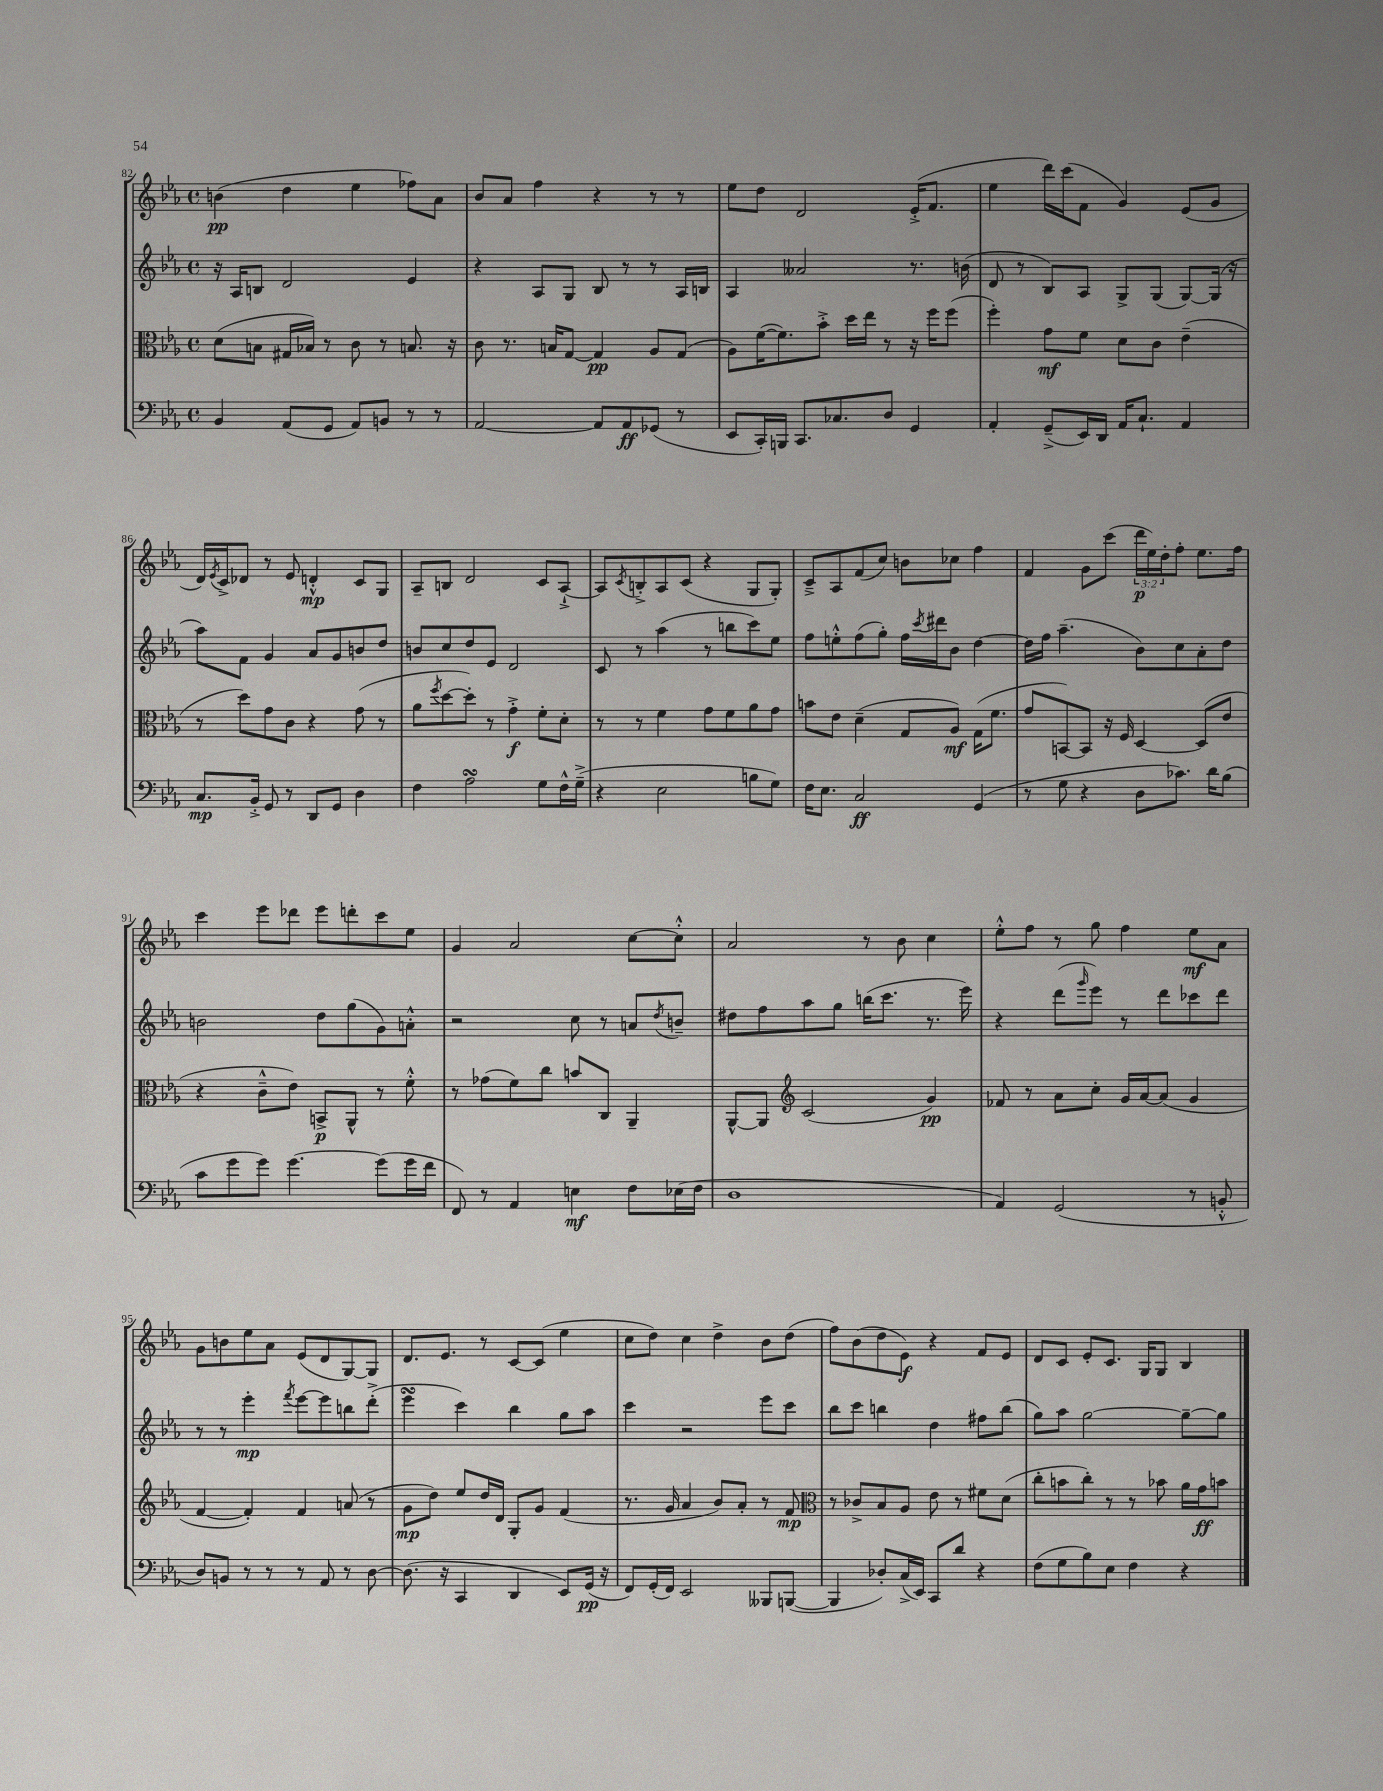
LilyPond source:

<<
\new StaffGroup <<
\new Staff = "s0" {
    \clef treble \key ees \major \defaultTimeSignature \time 4/4 \override Staff.TupletNumber.text = #tuplet-number::calc-fraction-text
    b'4\pp( d''4 ees''4 fes''8) aes'8 |
    bes'8 aes'8 f''4 r4 r8 r8 |
    ees''8 d''8 d'2 ees'16-.->( f'8. |
    ees''4 d'''16) c'''16( f'8 g'4) ees'8( g'8 |
    d'16) \acciaccatura { ees'8 } c'16-> des'8 r8 ees'8 d'4-.-^\mp c'8 g8 |
    aes8-- b8 d'2 c'8 aes8~-!-> |
    aes8 \acciaccatura { c'8 } b8-.-> aes8 c'8( r4 g8 g8-.) |
    c'8---> aes8 f'8( c''8) b'8 ces''8 f''4 |
    f'4 g'8 c'''8( \tuplet 3/2 { d'''16\p ees''16) d''16-. } f''8-. ees''8. f''16 |
    c'''4 ees'''8 des'''8 ees'''8 d'''8-. c'''8 ees''8 |
    g'4 aes'2 c''8~ c''8-.-^ |
    aes'2 r8 bes'8 c''4 |
    ees''8-.-^ f''8 r8 g''8 f''4 ees''8\mf aes'8 |
    g'8 b'8 ees''8 aes'8 ees'8( d'8 g8~) g8 |
    d'8. ees'8. r8 c'8~ c'8( ees''4 |
    c''8 d''8) c''4 d''4-> bes'8 d''8( |
    f''8) bes'8( d''8 ees'8\f) r4 f'8 ees'8 |
    d'8 c'8 ees'8-. c'8. g16 g8 bes4 \bar "|." |
}
\new Staff = "s1" {
    \clef treble \key ees \major \defaultTimeSignature \time 4/4
    r16 aes16 b8 d'2 ees'4 |
    r4 aes8 g8 bes8 r8 r8 aes16 b16 |
    aes4 aeses'2 r8. b'16( |
    d'8 r8 bes8) aes8 g8-> g8( g8~) g16( r16 |
    aes''8) f'8 g'4 aes'8 g'8 b'8 d''8 |
    b'8 c''8 d''8 ees'8 d'2 |
    c'8 r8 aes''4( r8 b''8 c'''8) ees''8 |
    f''8 e''8-.-^ f''8( g''8-.) f''16 \acciaccatura { c'''8 } dis'''16 bes'8 d''4~ |
    d''16 f''16 aes''4.--( bes'8) c''8 aes'8-. d''8 |
    b'2 d''8 g''8( g'8) a'8-.-^ |
    r2 c''8 r8 a'8 \acciaccatura { d''8 } b'8-- |
    dis''8 f''8 aes''8 g''8 b''16( c'''8. r8. ees'''16) |
    r4 d'''8( \grace { g'''16 } ees'''8) r8 d'''8 ces'''8 d'''8 |
    r8 r8 ees'''4-.\mp \acciaccatura { f'''8 } ees'''8~ ees'''8 b''8 d'''8-.->( |
    ees'''4\turn c'''4) bes''4 g''8 aes''8 |
    c'''4 r2 ees'''8 c'''8 |
    bes''8 c'''8 b''4 d''4 fis''8 b''8( |
    g''8) aes''8 g''2~ g''8~-- g''8 \bar "|." |
}
\new Staff = "s2" {
    \clef alto \key ees \major \defaultTimeSignature \time 4/4
    d'8( b8 gis16 bes16) r8 c'8 r8 b8. r16 |
    c'8 r8. b16 g8~ g4\pp aes8 g8( |
    aes8) f'16~( f'8.) bes'8-.-> d''16 ees''16 r8 r16 f''16 f''8( |
    f''4-.) g'8\mf f'8 d'8 c'8 ees'4--( |
    r8 d''8) g'8 c'8 r4 g'8( r8 |
    aes'8 \acciaccatura { f''8 } d''8~ d''8-.) r8 g'4-.->\f f'8-. d'8-. |
    r8 r8 f'4 g'8 f'8 aes'8 g'8 |
    b'8 ees'8 d'4--( g8 aes8\mf) g16( f'8. |
    g'8 b,8~) b,8 r16 f16 d4~ d8( ees'8 |
    r4 c'8---^ ees'8) b,8->\p aes,8-^ r8 f'8-.-^ |
    r8 ges'8( f'8) c''8 b'8 c8 aes,4-- |
    aes,8~-^ aes,8 \clef treble c'2( g'4\pp) |
    fes'8 r8 aes'8 c''8-. g'16 aes'16~ aes'8( g'4 |
    f'4~ f'4-.) f'4 a'8( r8 |
    g'8\mp d''8) ees''8 d''16 d'16 g8-. g'8 f'4( |
    r8. g'16 aes'4 bes'8) aes'8-. r8 f'8\mp |
    \clef alto r8 ces'8-> bes8 aes8 ees'8 r8 fis'8 d'8( |
    c''8-. b'8 c''8-.) r8 r8 bes'8 aes'16 g'16\ff b'8 \bar "|." |
}
\new Staff = "s3" {
    \clef bass \key ees \major \defaultTimeSignature \time 4/4
    bes,4 aes,8( g,8 aes,8) b,8 r8 r8 |
    aes,2~ aes,8 aes,8\ff ges,8( r8 |
    ees,8 c,16-.) b,,16 c,8. ces8. d8 g,4 |
    aes,4-. g,8--->( ees,16) d,16 aes,16 c8.-! aes,4 |
    c8.\mp bes,16-.-> g,8 r8 d,8 g,8 d4 |
    f4 aes2\turn g8 f16-^ g16--->( |
    r4 ees2 b8 g8) |
    f16 ees8. c2\ff g,4( |
    r8 g8 r4 d8 ces'8.) d'16 bes8( |
    c'8 g'8 g'8) g'4.~ g'8( g'16 f'16 |
    f,8) r8 aes,4 e4\mf f8 ees16( f16 |
    d1 |
    aes,4) g,2( r8 b,8-.-^ |
    d8) b,8 r8 r8 r8 aes,8 r8 d8~ |
    d8.( r16 c,4 d,4 ees,8) g,16\pp( r16 |
    f,8) g,16-.( f,16) ees,2 beses,,8 b,,8~( |
    b,,4 des8-.) c16->( ees,16) c,8 d'8 r4 |
    f8( g8 bes8) ees8 f4 r4 \bar "|." |
}
>>
>>
\layout { \context { \Score currentBarNumber = #82 } }
